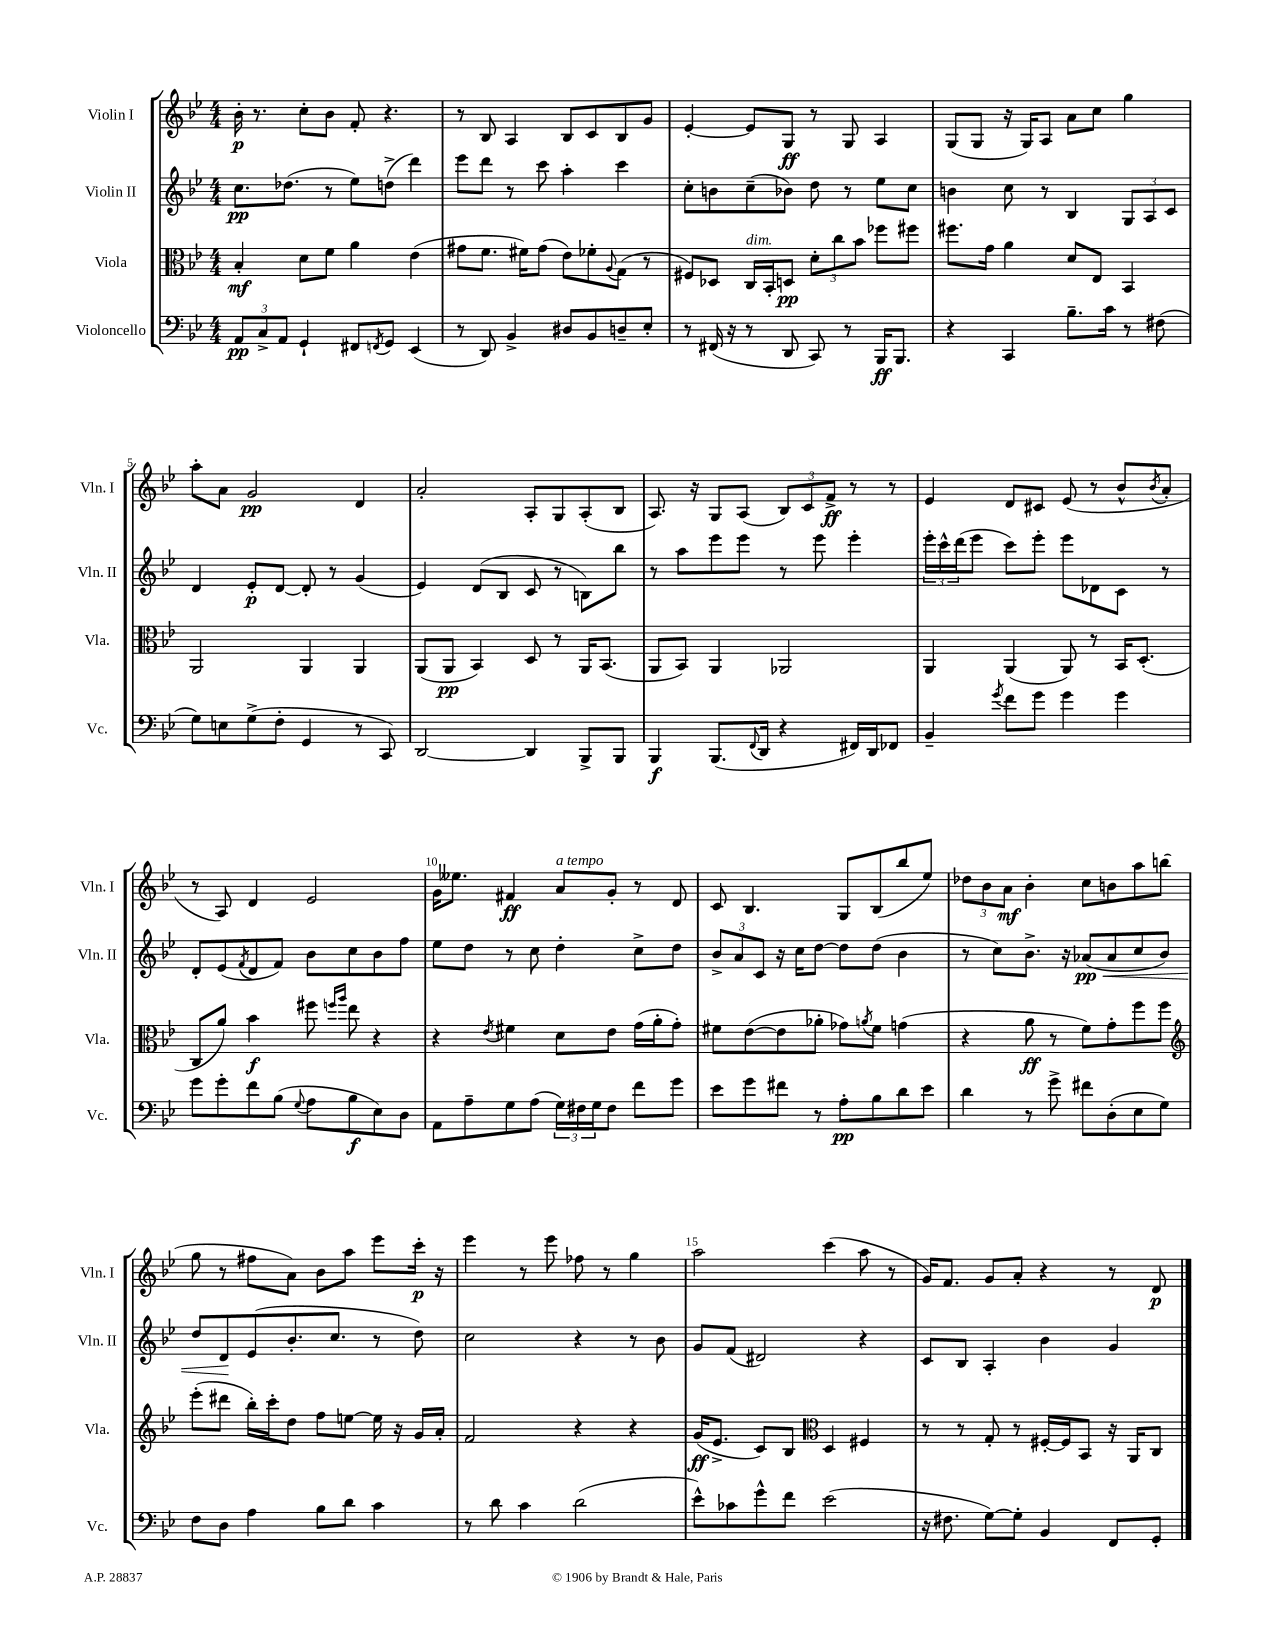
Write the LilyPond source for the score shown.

<<
\new StaffGroup <<
\new Staff = "s0" \with { instrumentName = "Violin I" shortInstrumentName = "Vln. I" } {
    \clef treble \key bes \major \numericTimeSignature \time 4/4
    bes'16-.\p r8. c''8-. bes'8 f'8-. r4. |
    r8 bes8 a4 bes8 c'8 bes8 g'8 |
    ees'4~-. ees'8 g8\ff r8 g8 a4 |
    g8( g8 r16 g16) a8 a'8 c''8 g''4 |
    a''8-. a'8 g'2\pp d'4 |
    a'2-. a8-. g8 a8-.( bes8 |
    a8.) r16 g8 a8( \tuplet 3/2 { bes8) c'8 f'8->\ff } r8 r8 |
    ees'4 d'8 cis'8 ees'8( r8 bes'8-^ \acciaccatura { bes'8 } a'8-. |
    r8 a8) d'4 ees'2 |
    g'16 eeses''8. fis'4\ff a'8^\markup { \italic "a tempo" } g'8-. r8 d'8 |
    c'8 bes4. g8 bes8( bes''8 ees''8) |
    \tuplet 3/2 { des''8 bes'8 a'8\mf } bes'4-. c''8 b'8 a''8 b''8( |
    g''8 r8 fis''8 a'8) bes'8 a''8 ees'''8 c'''16-.\p r16 |
    ees'''4 r8 ees'''8 fes''8 r8 g''4 |
    a''2 c'''4( a''8 r8 |
    g'16) f'8. g'8 a'8-. r4 r8 d'8\p \bar "|." |
}
\new Staff = "s1" \with { instrumentName = "Violin II" shortInstrumentName = "Vln. II" } {
    \clef treble \key bes \major \numericTimeSignature \time 4/4
    c''8.\pp des''8.( r8 ees''8) d''8->( d'''4) |
    ees'''8 d'''8 r8 c'''8 a''4-. c'''4 |
    c''8-. b'8 c''8--( bes'8) d''8 r8 ees''8 c''8 |
    b'4 c''8 r8 bes4 \tuplet 3/2 { g8 a8 c'8 } |
    d'4 ees'8-.\p d'8~ d'8-. r8 g'4( |
    ees'4) d'8( bes8 c'8 r8 b8) bes''8 |
    r8 a''8 ees'''8 ees'''8 r8 ees'''8 ees'''4-. |
    \tuplet 3/2 { ees'''16-. c'''16-^ d'''16( } ees'''8 c'''8) ees'''8-. ees'''8 des'8 c'8 r8 |
    d'8-. ees'8( \acciaccatura { f'8 } d'8 f'8) bes'8 c''8 bes'8 f''8 |
    ees''8 d''8 r8 c''8 d''4-. c''8-> d''8 |
    \tuplet 3/2 { bes'8-> a'8 c'8 } r16 c''16 d''8~ d''8 d''8( bes'4 |
    r8 c''8) bes'8.-> r16 aes'8\pp\<( aes'8 c''8 bes'8) |
    d''8 d'8\! ees'8( bes'8.-. c''8. r8 d''8) |
    c''2 r4 r8 bes'8 |
    g'8 f'8( dis'2) r4 |
    c'8 bes8 a4-. bes'4 g'4 \bar "|." |
}
\new Staff = "s2" \with { instrumentName = "Viola" shortInstrumentName = "Vla." } {
    \clef alto \key bes \major \numericTimeSignature \time 4/4
    bes4-.\mf d'8 f'8 a'4 ees'4( |
    gis'8 f'8. fis'16) gis'8( ees'8) fes'8-. \appoggiatura { a8 } g8( r8 |
    fis8) des8 c16^\markup { \italic "dim." } bes,16-. d8\pp \tuplet 3/2 { d'8-. c''8 bes'8 } fes''8 fis''8 |
    fis''8. g'16 a'4 d'8 ees8 bes,4 |
    a,2 a,4 a,4 |
    a,8( a,8\pp bes,4) d8 r8 a,16 bes,8.( |
    a,8 bes,8) a,4 aes,2 |
    a,4 a,4( a,8) r8 bes,16 d8.-.( |
    c8 a'8) bes'4\f fis''8 \grace { f''16 a''16 } ees''8 r4 |
    r4 \acciaccatura { ees'8 } fis'4 d'8 ees'8 g'16( a'16-. g'8-.) |
    fis'8 ees'8~( ees'8 aes'8-. ges'8) \acciaccatura { a'8 } fis'8 g'4( |
    r4 a'8\ff r8 f'8) g'8-. f''8 f''8 |
    \clef treble ees'''8-.( dis'''8 bes''16-.) c'''16-. d''8 f''8 e''8~ e''16 r16 g'16 a'16-. |
    f'2 r4 r4 |
    g'16\ff( ees'8.-> c'8) bes8 \clef alto d4 fis4 |
    r8 r8 g8-. r8 fis16~-. fis16 bes,8 r16 a,16 c8 \bar "|." |
}
\new Staff = "s3" \with { instrumentName = "Violoncello" shortInstrumentName = "Vc." } {
    \clef bass \key bes \major \numericTimeSignature \time 4/4
    \tuplet 3/2 { a,8\pp c8-> a,8 } g,4-! fis,8 \acciaccatura { f,8 } g,8 ees,4( |
    r8 d,8) bes,4-> dis8 bes,8 d8-- ees8-. |
    r8 fis,16( r16 r8 d,8 c,8) r8 bes,,16\ff bes,,8. |
    r4 c,4 bes8.-- c'16 r8 fis8( |
    g8) e8 g8->( f8-. g,4 r8 c,8) |
    d,2~ d,4 bes,,8-> bes,,8 |
    bes,,4\f bes,,8.( \appoggiatura { f,8 } d,16 r4 fis,16) d,16 fes,8 |
    bes,4-- \acciaccatura { g'8 } f'8 g'8 g'4 g'4 |
    g'8 g'8-. f'8 bes8( \appoggiatura { g8 } a8 bes8\f ees8) d8 |
    a,8 a8-- g8 a8( \tuplet 3/2 { g16) fis16 g16 } fis8 f'8 g'8 |
    ees'8 g'8 fis'8 r8 a8-.\pp bes8 d'8 ees'8 |
    d'4 r8 g'8-> fis'8 d8-.( ees8 g8) |
    f8 d8 a4 bes8 d'8 c'4 |
    r8 d'8 c'4 d'2( |
    ees'8-^) ces'8 g'8-^ f'8 ees'2( |
    r16 fis8. g8~) g8-. bes,4 f,8 g,8-. \bar "|." |
}
>>
>>
\layout { \context { \Score \override BarNumber.break-visibility = ##(#f #t #t) barNumberVisibility = #(every-nth-bar-number-visible 5) } }
